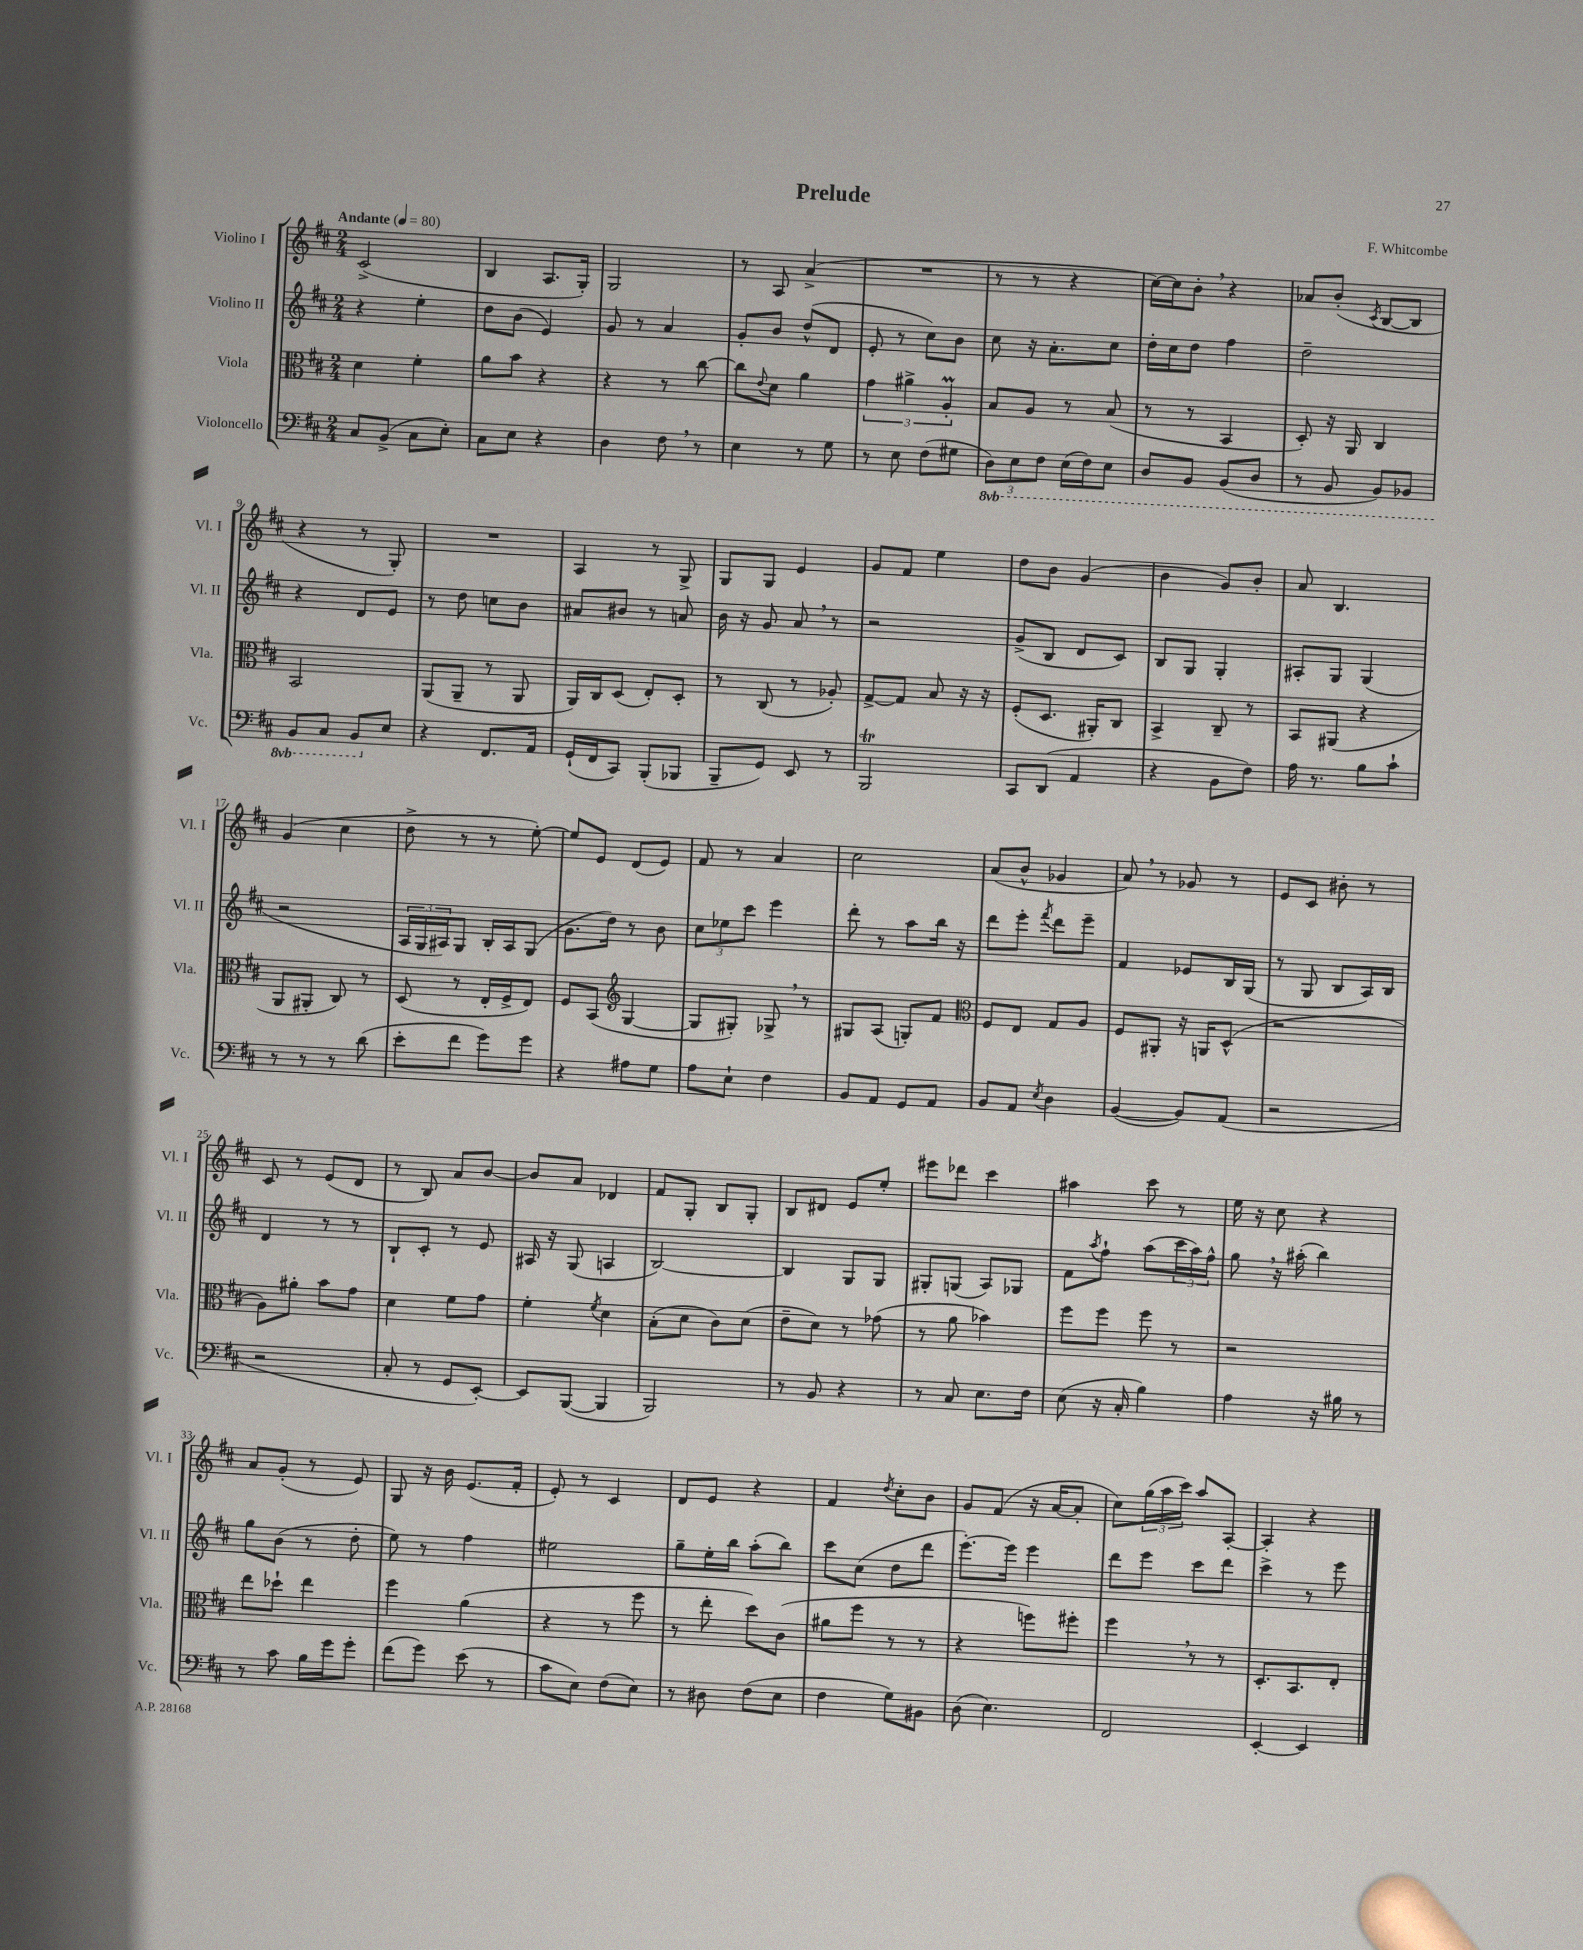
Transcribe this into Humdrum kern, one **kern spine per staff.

**kern	**kern	**kern	**kern
*staff4	*staff3	*staff2	*staff1
*clefF4	*clefC3	*clefG2	*clefG2
*k[f#c#]	*k[f#c#]	*k[f#c#]	*k[f#c#]
*M2/4	*M2/4	*M2/4	*M2/4
*MM80	*MM80	*MM80	*MM80
8C#	4d	4r	(2c#^
(8BB^	.	.	.
8C#	4f#'	4ee'	.
8E')	.	.	.
=	=	=	=
8C#	8a	8dd	4B
8E	8b	(8b	.
4r	4r	4e)	8.A
.	.	.	16G')
=	=	=	=
4D	4r	8g	2G
.	.	8r	.
8F#	8r	4a	.
8r	[8cc#	.	.
=	=	=	=
4E	8cc#]	8g'	8r
.	8qqe	.	.
.	8d	8b	8A
8r	4a	(8dd^^	(4a^
8G	.	8d	.
=	=	=	=
8r	6g	8e'	2r
8E	.	8r	.
.	6a#^	.	.
(8F#	.	8cc#)	.
.	6A'	.	.
8G#	.	8b	.
=	=	=	=
12DD)	8B	8cc#	8r
12EE	.	.	.
.	8A	16r	8r
12FF#	.	.	.
.	.	8.a'	.
(16EE	8r	.	4r
16FF#)	.	.	.
8EE	(8B	8cc#	.
=	=	=	=
8DD	8r	16dd'	[16cc#)
.	.	16cc#	16cc#]
8BBB	8r	8dd	8b'
(8BBB	4BB	4ff#	4r
8DD	.	.	.
=	=	=	=
8r	8D')	2dd~	8a-
8BBB	16r	.	(8b'
.	16AA	.	.
.	.	.	8qc#
8BBB)	4C#	.	[8B
8BBB-	.	.	8B]
=	=	=	=
8BBB	2BB	4r	4r
8CC#	.	.	.
8BBB	.	8d	8r
8E	.	8e	8G')
=	=	=	=
4r	(8AA	8r	2r
.	8AA~	8dd	.
8.FF#	8r	8cc	.
.	8AA	8b	.
16AA	.	.	.
=	=	=	=
(16GG`	16AA)	8a#	4A
16FF#	16C#	.	.
8CC#)	(8D	8b#	.
(8BBB'	8E')	8r	8r
8BBB-	8D'	8a	8G^
=	=	=	=
8BBB~	8r	16b	8G
.	.	16r	.
8GG)	(8C#	8g	8G
8EE	8r	8a	4e
8r	8A-')	8r	.
=	=	=	=
2BBB	[8G^	2r	8g
.	8G]	.	8f#
.	8B	.	4ee
.	16r	.	.
.	16r	.	.
=	=	=	=
8CC#	(8F#'	(8g^	8dd
(8DD	8.D	8B	8b
4AA	.	8d	(4g
.	16AA#')	.	.
.	8C#	8c#)	.
=	=	=	=
4r	4BB^	8B	4b
.	.	8G	.
8BB	8C#~	4G'	8g)
8F#)	8r	.	8b'
=	=	=	=
16A	8BB	8A#'	8a
8.r	.	.	.
.	(8AA#	8G	4.B
8B	4r	(4G	.
8c#`	.	.	.
=	=	=	=
8r	8AA	2r	(4g
8r	8AA#'	.	.
8r	8C#)	.	4cc#
(8d	8r	.	.
=	=	=	=
8e'	(8D	24A	8dd^
.	.	24G	.
.	.	24A#)	.
8f#	8r	8G	8r
8g)	16E'	16B'	8r
.	16F#^	16A#	.
8g	8E)	(8G	[8ee')
=	=	=	=
4r	8F#	8.g	8ee]
.	(8BB	.	8e
.	.	16dd)	.
*	*clefG2	*	*
8A#	[4G	8r	(8d
8G	.	8b	8e)
=	=	=	=
8A	8G]	12cc#	8f#
.	.	12ee-	.
8E`	8G#')	.	8r
.	.	12ccc#	.
4F#	8G-^	4eee	4a
.	8r	.	.
=	=	=	=
8BB	8G#	8ddd'	2cc#
8AA	(8A	8r	.
8GG	8G')	8aa	.
8AA	8f#	16bb	.
.	.	16r	.
=	=	=	=
*	*clefC3	*	*
8BB	8F#	8ddd	(8a
8AA	8E	8eee'	8b^^
8qE	.	8qfff#	.
4D	8G	8ddd	4g-
.	8A	8eee~	.
=	=	=	=
([4BB	8F#	4f#	8a)
.	8AA#'	.	8r
8BB])	16r	8e-	8g-
.	16AA	.	.
(8AA	(8D^^	16B	8r
.	.	(16G	.
=	=	=	=
2r	2r	8r	8e
.	.	8G	8c#
.	.	8B	8b#'
.	.	16A)	8r
.	.	16B	.
=	=	=	=
2r	8A)	4d	8c#
.	8a#'	.	8r
.	8b	8r	(8e
.	8g	8r	8d
=	=	=	=
8C#'	4d	8B`	8r
8r	.	8c#'	8B)
8GG	8f#	8r	8a
[8EE')	8g	8e	[8b
=	=	=	=
8EE]	4f#'	16A#	8b]
.	.	16r	.
([8BBB	.	(8G	8a
.	8qf#	.	.
4BBB]	4d	4A	4d-
=	=	=	=
2BBB)	(8B'	[2B)	8f#
.	8d	.	8G'
.	8c#)	.	8B
.	(8d	.	8G'
=	=	=	=
8r	8e~	4B]	8B
8BB	8d)	.	8d#
4r	8r	8G	8e
.	(8g-	8G	8ee'
=	=	=	=
8r	8r	8G#'	8eee#
8C#	8a	(8G	8ddd-
8.E	4b-)	8A)	4ccc#
.	.	8G-	.
16F#	.	.	.
=	=	=	=
(8E	8ff#	8f#	4aa#
.	.	8qaa	.
16r	8ff#	8ff#`	.
16C#'	.	.	.
4B)	8ff#	(8aa	8ccc#
.	8r	24ccc#	8r
.	.	24aa)	.
.	.	24ff#^^	.
=	=	=	=
4A	2r	8gg	16ee
.	.	.	16r
.	.	16r	8cc#
.	.	(16aa#'	.
16r	.	4bb)	4r
16B#	.	.	.
8r	.	.	.
=	=	=	=
8r	8ee	8gg	8a
8c#	8dd-`	(8b	(8g'
16B	4ee	8r	8r
16g	.	.	.
8g'	.	8dd'	8e)
=	=	=	=
(8f#	4ff#	8ee)	8G
8g)	.	8r	16r
.	.	.	16b
(8e	(4a	4ff#	(8.e
8r	.	.	.
.	.	.	16f#'
=	=	=	=
8c#	4r	2ee#	8e')
8E)	.	.	8r
(8F#	8r	.	4c#
8E)	8ff#	.	.
=	=	=	=
8r	8r	8gg~	8d
8D#	8ee'	16ee'	8e
.	.	16bb	.
(8F#	8dd)	(8aa'	4r
8E	(8c#	8bb)	.
=	=	=	=
4F#	8a#	8ccc#	4f#
.	8ff#	(8cc#	.
.	.	.	8qdd
8G)	8r	8dd	8cc#'
8BB#	8r	8ddd	8b
=	=	=	=
(8D	4r	[8.eee')	8g
4.E)	.	.	(8f#
.	.	16eee]	.
.	8ff)	4eee	16r
.	.	.	[16a
.	8ff#'	.	8a']
=	=	=	=
2FF#	4ff#	8ddd	8cc#)
.	.	8eee	(24gg
.	.	.	24aa
.	.	.	24ccc#)
.	8r	8ccc#	8aa
.	8r	8ddd	[8A'
=	=	=	=
[4EE'	8.D'	4ccc#^	4A']
.	8.BB	.	.
4EE]	.	8r	4r
.	8E'	8eee	.
==	==	==	==
*-	*-	*-	*-
